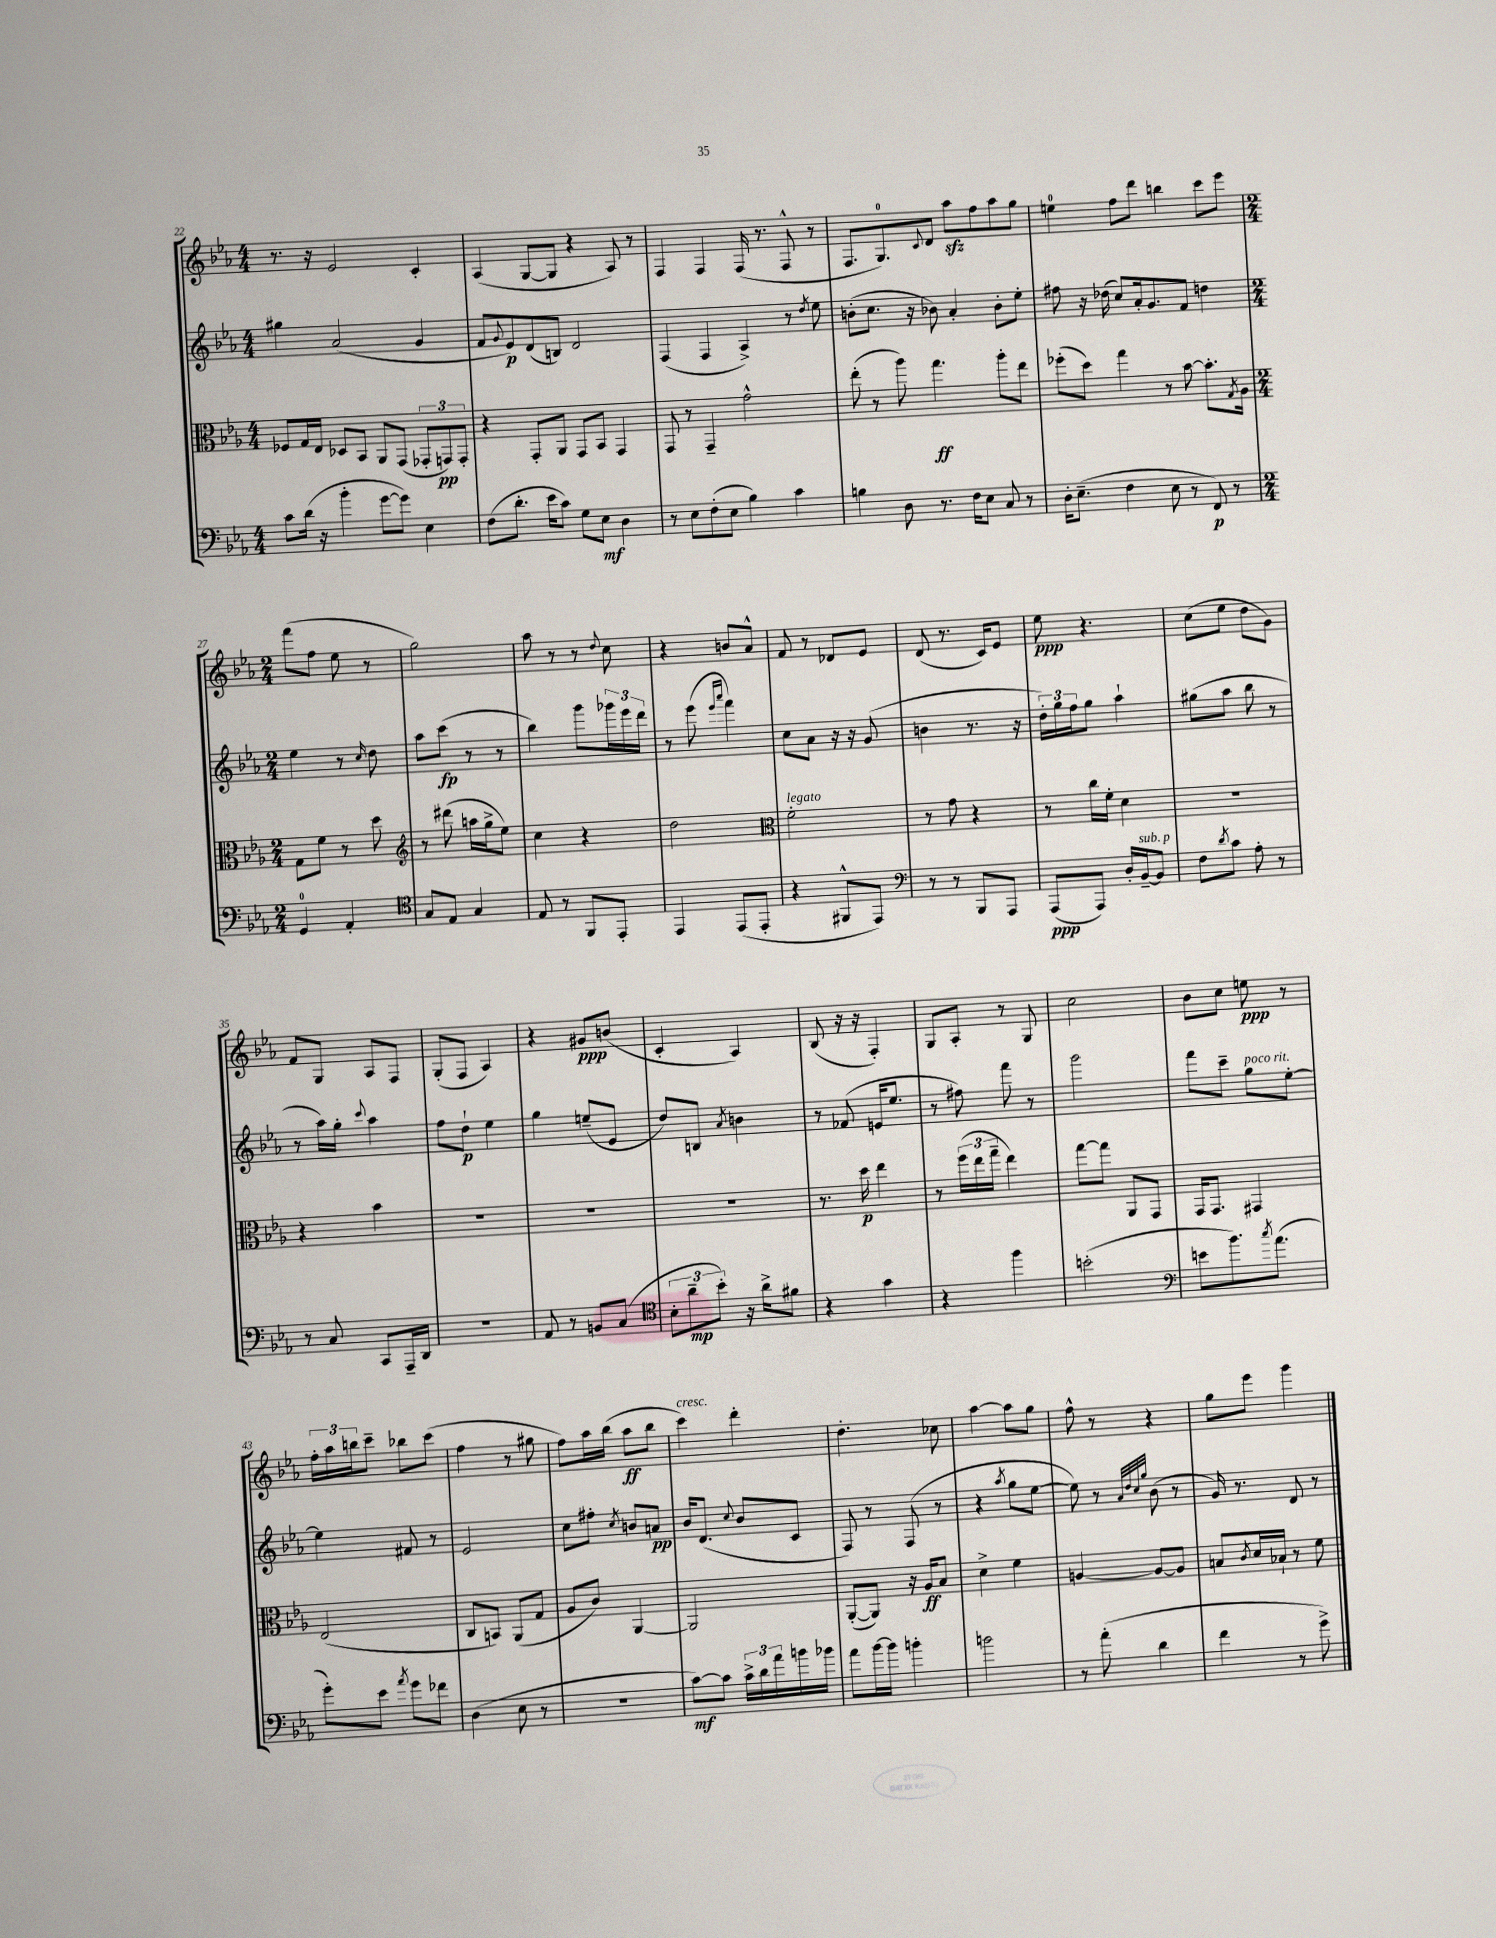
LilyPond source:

<<
\new StaffGroup <<
\new Staff = "s0" {
    \clef treble \key ees \major \numericTimeSignature \time 4/4
    r8. r16 ees'2 c'4-. |
    aes4( g8~ g8 r4 aes8) r8 |
    f4 f4 f16( r8. f8-^ r8 |
    f8. g8.-0) \appoggiatura { c'8 } d'8 aes''8\sfz f''8 aes''8 g''8 |
    e''4-0 f''8 d'''8 b''4 c'''8 ees'''8 |
    \numericTimeSignature \time 2/4 f'''8( f''8 ees''8 r8 |
    g''2) |
    aes''8 r8 r8 \appoggiatura { d''8 } c''8 |
    r4 b'8 aes'8-^ |
    f'8 r8 des'8 ees'8 |
    d'8( r8. c'16) ees'8 |
    ees''8\ppp r4. |
    c''8( ees''8 d''8 g'8) |
    f'8 g8 aes8 f8 |
    g8-.( f8 aes4) |
    r4 gis'8\ppp b'8( |
    c'4-. aes4) |
    bes8( r16 r16 f4-.) |
    g8 aes8-. r8 g8 |
    c''2 |
    bes'8 c''8 e''8\ppp r8 |
    \tuplet 3/2 { f''16-. aes''16 b''16 } c'''8-- bes''8 c'''8( |
    f''4 r8 gis''8 |
    f''8) aes''16 bes''16( aes''8\ff bes''8 |
    c'''4^\markup { \italic "cresc." }) d'''4-. |
    d''4.-. ces''8 |
    aes''4~ aes''8 g''8 |
    f''8-^ r8 r4 |
    g''8 ees'''8 g'''4 \bar "|." |
}
\new Staff = "s1" {
    \clef treble \key ees \major \numericTimeSignature \time 4/4
    gis''4 aes'2( g'4 |
    f'8 \appoggiatura { g'8 } ees'8\p) d'8( b8) d'2 |
    f4( f4 aes4->) r8 \acciaccatura { d''8 } ees''8 |
    b'8-.( c''8. r16 bes'8) aes'4-. bes'8-. ees''8-. |
    fis''8 r16 des''16( c''8) aes'16-. g'8. f'8 d''4 |
    \numericTimeSignature \time 2/4 ees''4 r8 \grace { c''16 } d''8 |
    aes''8 c'''8\fp( r8 r8 |
    bes''4) g'''8 \tuplet 3/2 { ges'''16 ees'''16 d'''16 } |
    r8 ees'''8( \grace { ees'''16 aes'''16 } f'''4) |
    c''8 aes'8 r16 r16 g'8( |
    b'4 r8. r16 |
    \tuplet 3/2 { d''16-.) g''16 f''16 } g''8 aes''4-! |
    gis''8( aes''8 bes''8 r8 |
    r8 aes''16) g''16-. \appoggiatura { c'''8 } aes''4 |
    f''8 d''8-!\p ees''4 |
    g''4 e''8--( ees'8 |
    d''8) b8 \acciaccatura { aes'8 } b'4 |
    r8 fes'8( e'16 ees''8. |
    r8 fis''8) f'''8 r8 |
    g'''2 |
    f'''8 c'''8-- g''8^\markup { \italic "poco rit." } ees''8~-. |
    ees''4 fis'8 r8 |
    ees'2 |
    c''8 fis''8-. \acciaccatura { c''8 } b'8 a'8\pp |
    bes'16 d'8.( \appoggiatura { c''8 } bes'8 c'8 |
    f8) r8 f8( r8 |
    r4 \acciaccatura { aes''8 } g''8 ees''8~ |
    ees''8) r8 \grace { aes'32 d''32 c''32 g''32 } bes'8( r8 |
    g'16) r8. d'8 r8 \bar "|." |
}
\new Staff = "s2" {
    \clef alto \key ees \major \numericTimeSignature \time 4/4
    fes8 g16 ees16 des8 bes,8 aes,8 g,8( \tuplet 3/2 { ges,8-. g,8\pp) g,8-. } |
    r4 g,8-. aes,8 g,8 bes,8 g,4 |
    g,8 r8 g,4-- g'2-^ |
    ees''8-.( r8 aes''8) g''4.\ff aes''8-. ees''8 |
    fes''8-.( d''8) g''4 r8 bes'8~ bes'8.-. \acciaccatura { g8 } aes16 |
    \numericTimeSignature \time 2/4 g8 f'8 r8 d''8 |
    \clef treble r8 dis'''8( a''16 g''16-> ees''8) |
    c''4 r4 |
    d''2 |
    \clef alto f'2-.^\markup { \italic "legato" } |
    r8 g'8 r4 |
    r8 c''16 f'16-. d'4 |
    R2 |
    r4 bes'4 |
    R2 |
    R2 |
    R2 |
    r8. d''16\p ees''4 |
    r8 \tuplet 3/2 { f''16( ees''16 g''16-- } ees''4) |
    g''8~ g''8 aes,8 g,8 |
    g,16 g,8. gis,4 |
    ees2( |
    c8 b,8) aes,8( g8 |
    aes8 c'8) aes,4~ |
    aes,2 |
    aes,8~-.( aes,8) r16 aes16\ff bes8 |
    d'4-> f'4 |
    a4~ a8~ a8 |
    b8 \acciaccatura { c'8 } d'16 bes16-! r8 f'8 \bar "|." |
}
\new Staff = "s3" {
    \clef bass \key ees \major \numericTimeSignature \time 4/4
    c'8 d'16( r16 bes'4-. g'8~ g'8) ees4 |
    f8( d'8.-. ees'16 c'8) g8 ees8\mf d4 |
    r8 ees8 f8-.( ees8 bes4) c'4 |
    b4 d8 r8. f16 ees8 c8 r8 |
    d16-. ees8.--( f4 ees8 r8 f,8\p) r8 |
    \numericTimeSignature \time 2/4 g,4-0 aes,4-. |
    \clef tenor g8 ees8 g4 |
    ees8 r8 f,8 ees,8-. |
    ees,4 ees,8( ees,8-. |
    r4 fis,8-^ ees,8) |
    \clef bass r8 r8 bes,,8 aes,,8 |
    aes,,8\ppp( aes,,8) d16-. bes,16~--^\markup { \italic "sub. p" } bes,8 |
    f8 \acciaccatura { d'8 } c'8 aes8-. r8 |
    r8 c8 c,8 aes,,16-- d,16 |
    R2 |
    aes,8 r8 b,8 c8( |
    \clef tenor \tuplet 3/2 { bes8-. aes'8--\mp bes'8-.) } r16 aes'16-> fis'8 |
    r4 g'4 |
    r4 f''4 |
    b'2-.( |
    \clef bass e'8 bes'8.) \acciaccatura { c''8 } aes'8.( |
    g'8-.) ees'8 \acciaccatura { aes'8 } g'8 fes'8 |
    d4( ees8 r8 |
    R2 |
    c'8~\mf) c'8 \tuplet 3/2 { c'16-> d'16 aes'16 } b'16 bes'16 |
    aes'8 bes'16~ bes'16 b'4-. |
    b'2 |
    r8 aes'8-.( d'4 |
    f'4 r8 g'8->) \bar "|." |
}
>>
>>
\layout { \context { \Score currentBarNumber = #22 } }
